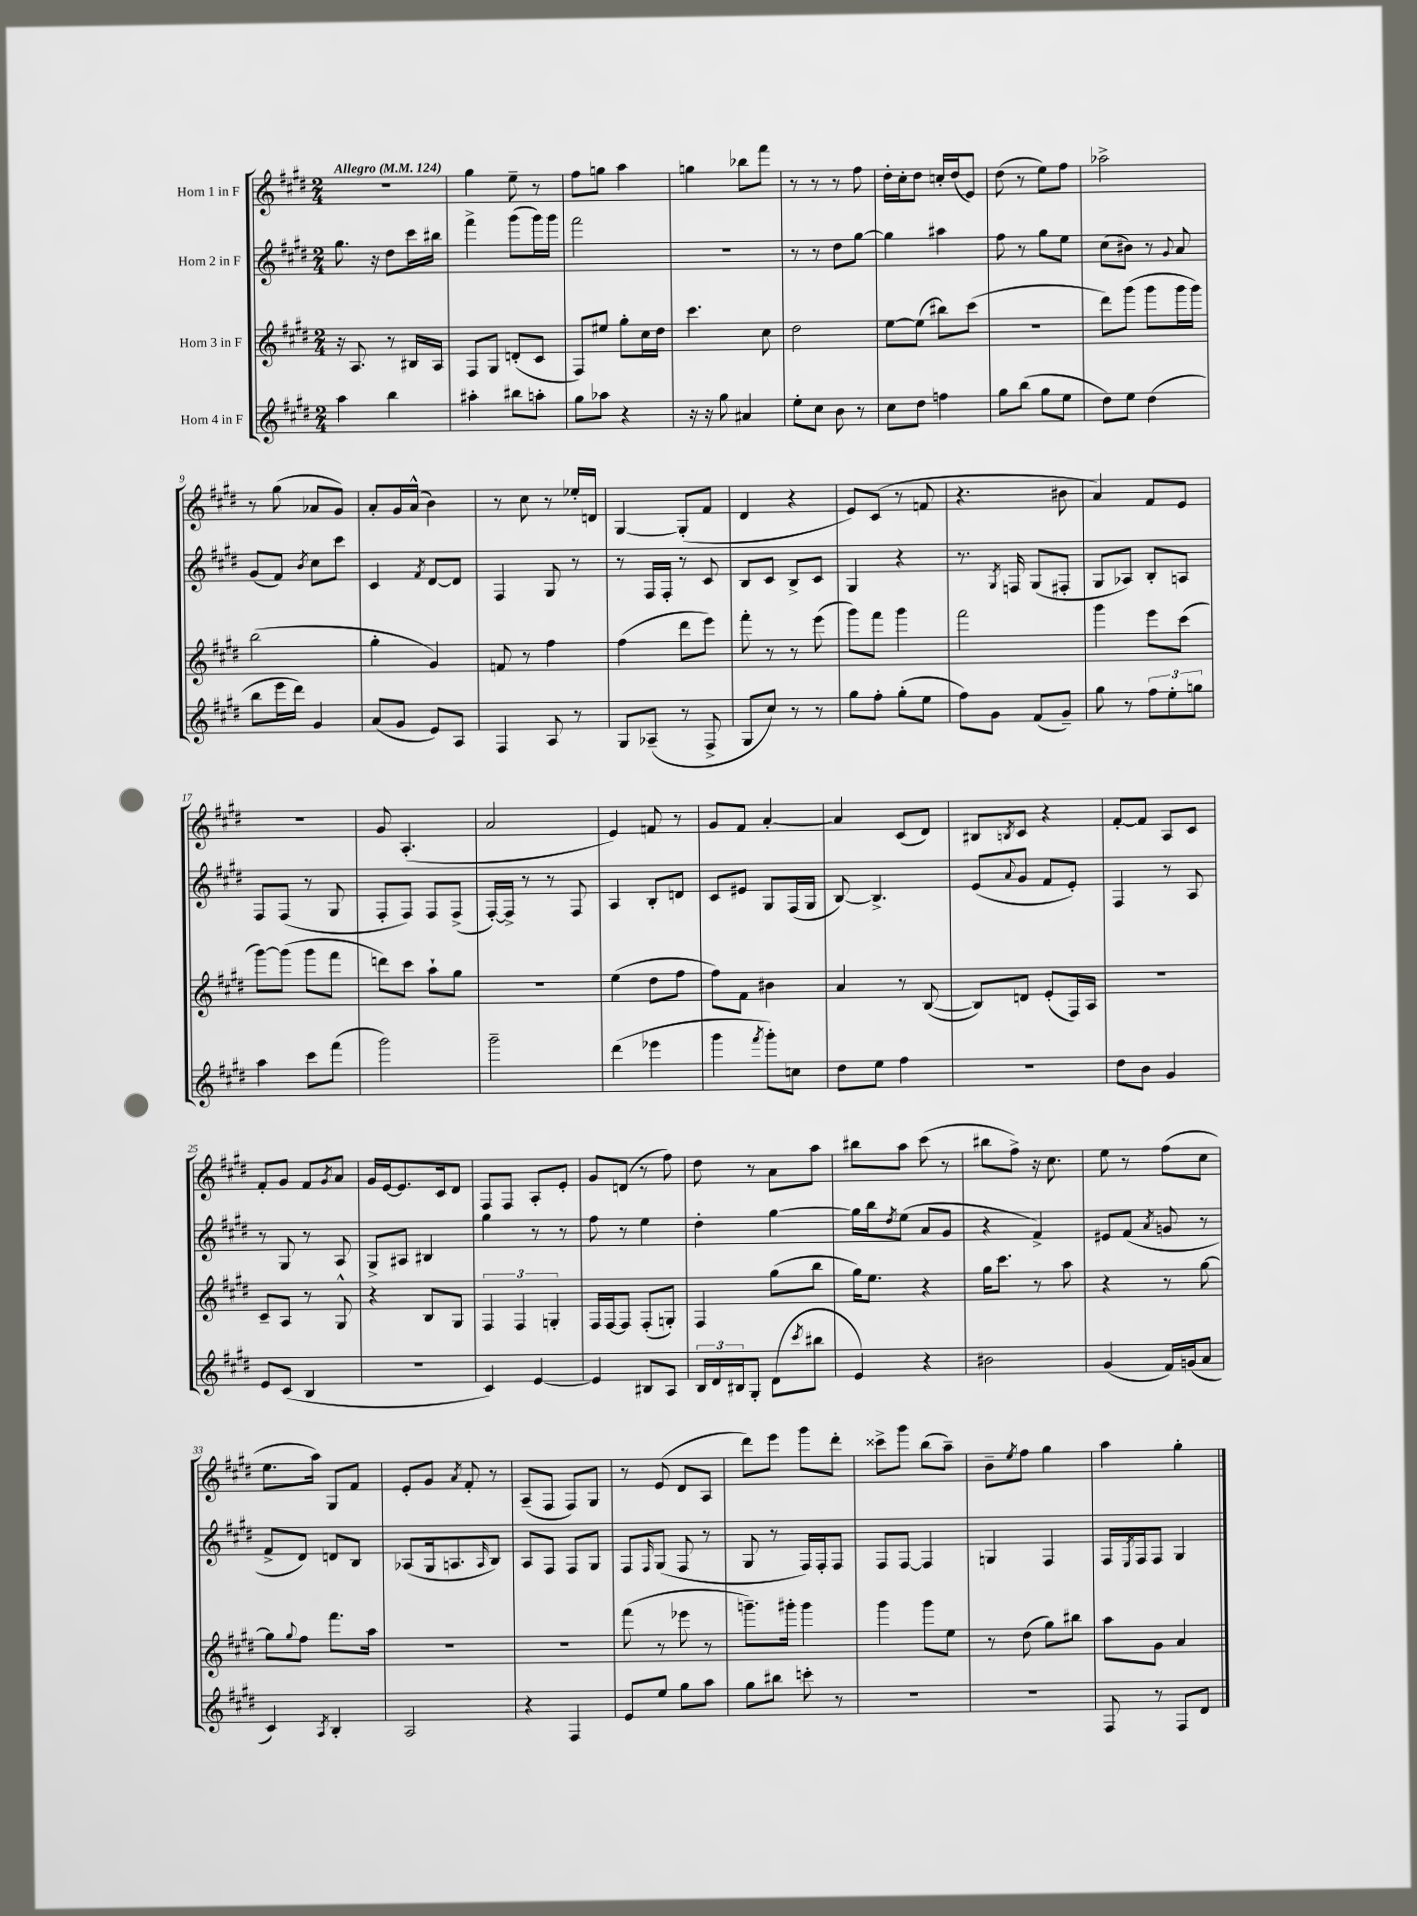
<<
\new StaffGroup <<
\new Staff = "s0" \with { instrumentName = "Horn 1 in F" } {
    \clef treble \key e \major \numericTimeSignature \time 2/4 \tempo "Allegro" 4 = 124
    R2 |
    gis''4 e''8-- r8 |
    fis''8 g''8 a''4 |
    g''4 bes''8 fis'''8 |
    r8 r8 r8 fis''8 |
    dis''16-. cis''16-. dis''8 c''16-. dis''16( e'8) |
    dis''8( r8 e''8) fis''8 |
    aes''2-> |
    r8 gis''8( aes'8 gis'8) |
    a'8-. gis'16 a'16-^( b'4) |
    r8 cis''8 r8 ees''16-. d'16 |
    gis4~ gis8-.( fis'8 |
    dis'4 r4 |
    e'8) cis'8( r8 f'8 |
    r4. bis'8 |
    a'4) fis'8 e'8 |
    r2 |
    gis'8 a4.-.( |
    a'2 |
    e'4) f'8 r8 |
    gis'8 fis'8 a'4~-. |
    a'4 cis'8( dis'8) |
    bis8 \acciaccatura { b8 } cis'8 r4 |
    fis'8~-. fis'8 a8 cis'8 |
    fis'8-. gis'8 fis'8 \acciaccatura { gis'8 } a'8 |
    gis'16 e'16~ e'8. cis'16 dis'8 |
    fis8 fis8 a8-. e'8-. |
    gis'8 d'8( r8 fis''8) |
    dis''8 r8 a'8 a''8 |
    bis''8 a''8 cis'''8( r8 |
    bis''8 fis''8->) r16 cis''8. |
    e''8 r8 fis''8( cis''8 |
    e''8. a''16) gis8 fis'8 |
    e'8-. gis'8 \acciaccatura { a'8 } fis'8-. r8 |
    a8--( fis8 fis8) gis8 |
    r8 e'8( dis'8 a8 |
    dis'''8) e'''8 gis'''8 dis'''8-. |
    cisis'''8-> gis'''8 b''8( a''8--) |
    b'8-- \acciaccatura { e''8 } fis''8 gis''4 |
    a''4 gis''4-. \bar "|." |
}
\new Staff = "s1" \with { instrumentName = "Horn 2 in F" } {
    \clef treble \key e \major \numericTimeSignature \time 2/4
    gis''8. r16 dis''8 cis'''16 bis''16 |
    fis'''4-> gis'''8( gis'''16) gis'''16 |
    fis'''2 |
    r2 |
    r8 r8 dis''8 gis''8~ |
    gis''4 ais''4 |
    fis''8 r8 gis''8 e''8 |
    cis''8( bis'8) r8 \appoggiatura { gis'8 } a'8 |
    gis'8( fis'8) \acciaccatura { b'8 } cis''8 cis'''8 |
    cis'4 \acciaccatura { fis'8 } dis'8~ dis'8 |
    fis4 gis8 r8 |
    r8 fis16 fis16-. r8 cis'8 |
    b8 cis'8 b8-> cis'8 |
    gis4 r4 |
    r8. \acciaccatura { gis8 } f16 gis8( fis8-. |
    gis8 aes8) b8-. a8 |
    fis8 fis8( r8 gis8 |
    fis8-. fis8) fis8 fis8->( |
    fis16~-.) fis16-> r8 r8 fis8 |
    a4 b8-. d'8 |
    cis'8 eis'8 gis8 fis16( gis16 |
    b8~) b4.-> |
    e'8( \appoggiatura { a'8 } gis'8 fis'8 e'8-.) |
    fis4 r8 a8 |
    r8 gis8 r8 a8 |
    gis8-> ais8 bis4 |
    gis''4 r8 r8 |
    fis''8 r8 e''4 |
    dis''4-. gis''4~ |
    gis''16 b''16 \acciaccatura { dis''8 } e''8( a'8 gis'8 |
    r4 fis'4->) |
    eis'8 fis'8( \acciaccatura { a'8 } g'8 r8 |
    fis'8-> dis'8) d'8 b8 |
    aes8( gis16 a8. \grace { a16 } b8) |
    a8 fis8 fis8 gis8 |
    fis8 \grace { fis16 } gis8( fis8 r8 |
    gis8 r8 fis16) fis16-. fis8 |
    fis8 fis8~ fis4 |
    g4 fis4 |
    fis16 \acciaccatura { e8 } fis16 fis8 gis4 \bar "|." |
}
\new Staff = "s2" \with { instrumentName = "Horn 3 in F" } {
    \clef treble \key e \major \numericTimeSignature \time 2/4
    r16 a8. r8 bis16 a16 |
    fis8 gis8 d'8-.( cis'8 |
    fis8) eis''8 gis''8-. cis''16 dis''16 |
    cis'''4. cis''8 |
    dis''2 |
    e''8~ e''8( bis''8) cis'''8( |
    R2 |
    dis'''8) gis'''8( gis'''8 gis'''16 gis'''16) |
    b''2( |
    gis''4-. gis'4) |
    f'8 r8 fis''4 |
    fis''4( dis'''8 e'''8) |
    fis'''8-. r8 r8 e'''8( |
    gis'''8) fis'''8 gis'''4 |
    fis'''2 |
    gis'''4 e'''8 cis'''8( |
    gis'''8~) gis'''8( gis'''8 fis'''8 |
    d'''8) cis'''8 a''8-! gis''8 |
    R2 |
    e''4( dis''8 fis''8 |
    fis''8) fis'8 bis'4 |
    a'4 r8 b8~( |
    b8) d'8 e'8-.( fis16) a16 |
    R2 |
    cis'8-- a8 r8 gis8-^ |
    r4 b8 gis8 |
    \tuplet 3/2 { fis4 fis4 g4-. } |
    fis16 fis16~ fis8 fis8-.( g8-.) |
    fis4 gis''8( b''8 |
    gis''16) e''8. r4 |
    gis''16 cis'''8. r8 a''8 |
    r4 r8 gis''8~ |
    gis''8 \appoggiatura { gis''8 } fis''8 fis'''8. a''16 |
    R2 |
    R2 |
    fis'''8( r8 ees'''8 r8 |
    g'''8.--) gis'''16-. gis'''4 |
    gis'''4 gis'''8 e''8 |
    r8 dis''8( gis''8) bis''8 |
    a''8 gis'8 a'4 \bar "|." |
}
\new Staff = "s3" \with { instrumentName = "Horn 4 in F" } {
    \clef treble \key e \major \numericTimeSignature \time 2/4
    a''4 b''4 |
    ais''4-. bis''8 a''8-. |
    gis''8 aes''8 r4 |
    r16 r16 gis''8 ais'4 |
    e''8-. cis''8 b'8 r8 |
    cis''8 dis''8 f''4 |
    gis''8 b''8( gis''8 e''8 |
    dis''8) e''8 dis''4( |
    b''8 e'''16 dis'''16) gis'4 |
    a'8( gis'8 e'8) a8 |
    fis4 a8 r8 |
    gis8 aes8--( r8 fis8-> |
    gis8 cis''8) r8 r8 |
    gis''8 fis''8-. gis''8-.( e''8 |
    fis''8) gis'8 fis'8( gis'8--) |
    gis''8 r8 \tuplet 3/2 { fis''8 e''8-. g''8 } |
    a''4 cis'''8 fis'''8( |
    gis'''2) |
    gis'''2-- |
    dis'''4( ees'''4 |
    gis'''4 \acciaccatura { fis'''8 } gis'''8-.) c''8 |
    dis''8 e''8 fis''4 |
    r2 |
    dis''8 b'8 gis'4 |
    e'8 cis'8( b4 |
    R2 |
    cis'4) e'4~ |
    e'4 bis8 a8 |
    \tuplet 3/2 { b16 dis'16 bis16 } gis8-. dis'8( \acciaccatura { cis'''8 } bis''8 |
    e'4) r4 |
    bis'2 |
    gis'4( fis'16) g'16( a'8 |
    cis'4) \acciaccatura { a8 } b4-. |
    a2 |
    r4 fis4 |
    e'8 e''8 gis''8 a''8 |
    gis''8 bis''8 c'''8-. r8 |
    R2 |
    R2 |
    fis8 r8 fis8 dis'8 \bar "|." |
}
>>
>>
